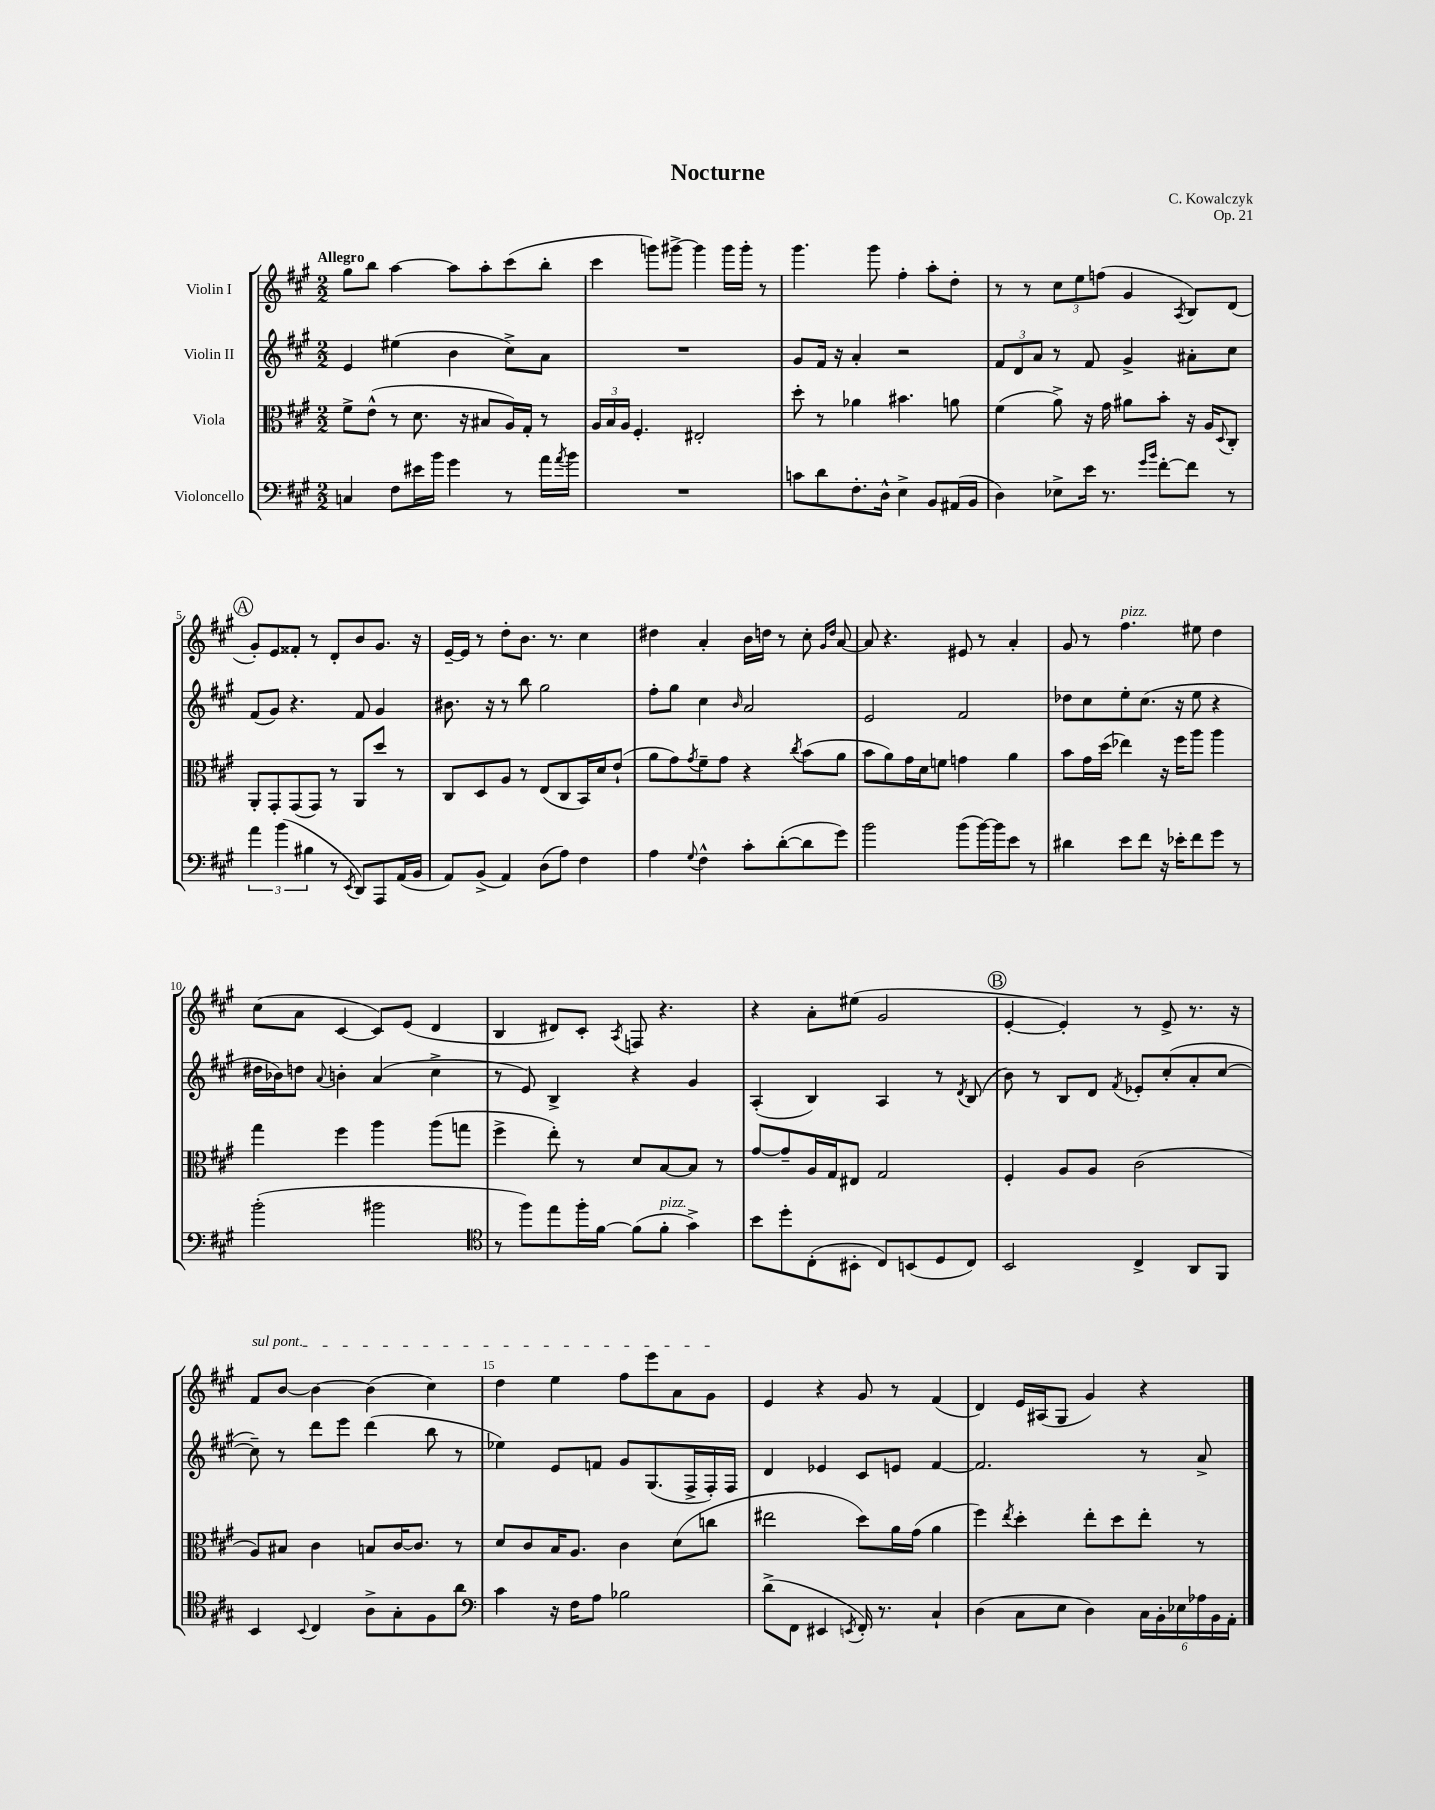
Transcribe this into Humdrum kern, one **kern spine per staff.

**kern	**kern	**kern	**kern
*part4	*part3	*part2	*part1
*staff4	*staff3	*staff2	*staff1
*I"Violoncello	*I"Viola	*I"Violin II	*I"Violin I
*clefF4	*clefC3	*clefG2	*clefG2
*k[f#c#g#]	*k[f#c#g#]	*k[f#c#g#]	*k[f#c#g#]
*M2/2	*M2/2	*M2/2	*M2/2
=1	=1	=1	=1
!	!	!	!LO:TX:a:B:t=Allegro
4Cn/	8f#^\L	4e/	8gg#\L
.	(8e^^\J	.	8bb\J
8F#\L	8r	(4ee#X\	[4aa\
16e#X\L	8.d\	.	.
16b\JJ	.	.	.
4g#\	.	4b\	8aa\L]
.	16r	.	.
.	8B#X/L	.	8aa'\
8r	16A/L)	8cc#^\L)	(8ccc#\
.	16G#'/JJ	.	.
16a\LL	8r	8a\J	8bb'\J
8qa/	.	.	.
16b\JJ	.	.	.
=2	=2	=2	=2
1r	24A/LL	1r	4ccc#\
.	24B/	.	.
.	24A/JJ	.	.
.	4.F#'/	.	.
.	.	.	8gggn\L)
.	.	.	[8ggg#X^\J
.	2E#X'/	.	4ggg#\]
.	.	.	16ggg#\LL
.	.	.	16ggg#'\JJ
.	.	.	8r
=3	=3	=3	=3
8cn\L	8dd'\	8g#/L	4.ggg#\
8d\	8r	16f#/Jk	.
.	.	16r	.
8.F#'\	4a-X\	4a'/	.
.	.	.	8ggg#\
16D^^\Jk	.	.	.
4E^\	4.b#X\	2r	4ff#'\
8BB/L	.	.	8aa'\L
(16AA#X/L	8an\	.	8dd'\J
16BB/JJ	.	.	.
=4	=4	=4	=4
4D\)	(4f#\	12f#/L	8r
.	.	12d/	.
.	.	.	8r
.	.	12a/J	.
8E-X^\L	8a^\)	8r	12cc#\L
.	.	.	12ee\
16e\Jk	16r	8f#/	.
.	.	.	(12ffn\J
8.r	16g#\	.	.
.	8a#X\L	4g#^/	4g#/
16qqg#/LL	.	.	.
16qqb/JJ	.	.	.
[8f#'\L	8b'\J	.	.
.	.	.	8qA/
8f#\J]	16r	8a#X'\L	8B/L)
.	16A/KL	.	.
.	8qqD/	.	.
8r	8C#'/J	8cc#\J	(8d/J
!!LO:LB:g=z
!!LO:REH:place=s1:t=A
=5	=5	=5	=5
6a\	8AA'/L	(8f#/L	8g#'/L)
.	8GG#'/	8g#/J)	8e/
(6b\	.	.	.
.	(8GG#/	4.r	8f##X'/J
6B#X\	.	.	.
.	8GG#/J)	.	8r
8r	8r	.	8d'/L
8qEE/	.	.	.
8DD/L)	8AA/L	8f#/	8b/
8AAA/	8dd/J	4g#/	8.g#/J
(16AA/L	8r	.	.
16BB/JJ	.	.	16r
=6	=6	=6	=6
8AA/L)	8C#/L	8.b#X\	[16e~/LL
.	.	.	16e/JJ]
(8BB^/J	8D/	.	8r
.	.	16r	.
4AA/)	8A/J	8r	8dd'\L
.	8r	8bb\	8.b\J
(8D\L	(8E/L	2gg#\	.
.	.	.	8.r
8A\J)	8C#/	.	.
4F#\	16BB/L)	.	4cc#\
.	16d/J	.	.
.	(8e`/J	.	.
=7	=7	=7	=7
4A\	8a\L	8ff#'\L	4dd#X\
.	8g#\)	8gg#\J	.
8qqG#/	8qg#/	.	.
4F#^^\	8f#~\	4cc#\	4a'/
.	8g#\J	.	.
.	.	16qqb/	.
8c#'\L	4r	2a/	16b\LL
.	.	.	16ddn\JJ
([8d'\	.	.	8r
.	8qcc#/	.	.
8d\]	(8b\L	.	8cc#'\
.	.	.	16qqg#/LL
.	.	.	16qqdd/JJ
8g#\J)	8a\J	.	[8a/
=8	=8	=8	=8
2b\	8b\L	2e/	8a/]
.	8a\)	.	4.r
.	16g#\L	.	.
.	16d\J	.	.
.	8fn\J	.	.
(8b\L	4gn\	2f#/	8e#X/
[16b\L)	.	.	8r
16b\J]	.	.	.
8e\J	4a\	.	4a'/
8r	.	.	.
=9	=9	=9	=9
4d#X\	8b\L	8dd-X\L	8g#/
.	16g#\L	8cc#\	8r
.	(16dd\JJ	.	.
!	!	!	!LO:TX:a:i:t=pizz.
8e\L	4ee-X\)	8ee'\	4.ff#\
8f#\J	.	(8.cc#\J	.
16r	16r	.	.
16e-X'\KL	16ff#\KL	16r	.
8f#\	8aa\J	8ee\	8ee#X\
8g#\J	4aa\	4r	4dd\
8r	.	.	.
!!LO:LB:g=z
=10	=10	=10	=10
(2b'\	4gg#\	16dd#X\LL	(8cc#\L
.	.	16b-X\J)	.
.	.	8ddn\J	8a\J
.	.	8qqa/	.
.	4ff#\	4bn'\	[4c#/
2b#X\	4aa\	(4a/	8c#/L])
.	.	.	(8e/J
.	(8aa\L	4cc#^\	4d/
.	8ggn\J	.	.
=11	=11	=11	=11
*clefC4	*	*	*
8r	4ff#^\	8r	4B/
8ff#\L)	.	8e/)	.
8ee\	8ee'\)	4B^/	8d#X/L)
16ff#'\L	8r	.	8c#'/J
[16f#\JJ	.	.	.
.	.	.	8qA/
(8f#\L]	8d/L	4r	8Fn/
!LO:TX:a:i:t=pizz.	!	!	!
8f#'\J	[8B/	.	4.r
4g#^\)	8B/J]	4g#/	.
.	8r	.	.
=12	=12	=12	=12
8b\L	[8g#/L	(4A'/	4r
8dd'\	8g#~/]	.	.
(8C#'\	16A/L	4B/)	8a'\L
.	16G#/J	.	.
8BB#X'\J	8E#X/J	.	(8ee#X\J
8C#/L)	2G#/	4A/	2g#/
(8BBn/	.	.	.
8D/	.	8r	.
.	.	8qd/	.
8C#/J)	.	(8B/	.
!!LO:REH:place=s1:t=B
=13	=13	=13	=13
2BB/	4F#'/	8b\)	[4e'/
.	.	8r	.
.	8A/L	8B/L	4e'/])
.	8A/J	8d/J	.
.	.	8qf#/	.
4C#^/	(2c#\	8e-X'/L	8r
.	.	(8cc#'/	8e^/
8AA/L	.	8a'/	8.r
8FF#/J	.	[8cc#/J	.
.	.	.	16r
!!LO:LB:g=z
=14	=14	=14	=14
!	!	!	!LO:TX:a:i:t=sul pont.
4BB/	8A/L)	8cc#~\])	8f#/L
.	8B#X/J	8r	[8b/J
8qqBB/	.	.	.
4C#/	4c#\	8ddd\L	4b\_
.	.	8eee\J	.
8A^\L	8Bn/L	(4ddd\	(4b\]
8G#'\	[16c#/K	.	.
.	8.c#/J]	.	.
8F#\	.	8bb\	4cc#\)
8a\J	8r	8r	.
=15	=15	=15	=15
*clefF4	*	*	*
4c#\	8d/L	4ee-X\)	4dd\
.	8c#/	.	.
16r	16B/K	8e/L	4ee\
16F#\KL	8.A/J	.	.
8A\J	.	8fn/J	.
2B-X\	4c#\	8g#/L	8ff#\L
.	.	(8.G#/	8eee\
.	(8d\L	.	8a\
.	.	16F#^/L	.
.	8ccn\J	16F#'/)	8g#\J
.	.	16F#/JJ	.
=16	=16	=16	=16
(8d^\L	2ee#X\	4d/	4e/
8FF#\J	.	.	.
4EE#X/	.	4e-X/	4r
8qEEn/	.	.	.
16FF#'/)	8dd\L)	8c#/L	8g#/
8.r	.	.	.
.	16a\L	8en/J	8r
.	(16g#\JJ	.	.
4C#`/	4a\	[4f#/	(4f#/
=17	=17	=17	=17
(4D\	4ff#\)	2.f#/]	4d/)
.	8qee/	.	.
8C#\L	4dd'\	.	16e/LL
.	.	.	(16A#X/J
8E\J	.	.	8G#/J
4D\)	8ee'\L	.	4g#/)
.	8dd\	.	.
24C#\LL	8ee'\J	8r	4r
24BB'\	.	.	.
24E-X\	.	.	.
24A-X\	8r	8a^/	.
24BB\	.	.	.
24AA'\JJ	.	.	.
==	==	==	==
*-	*-	*-	*-
